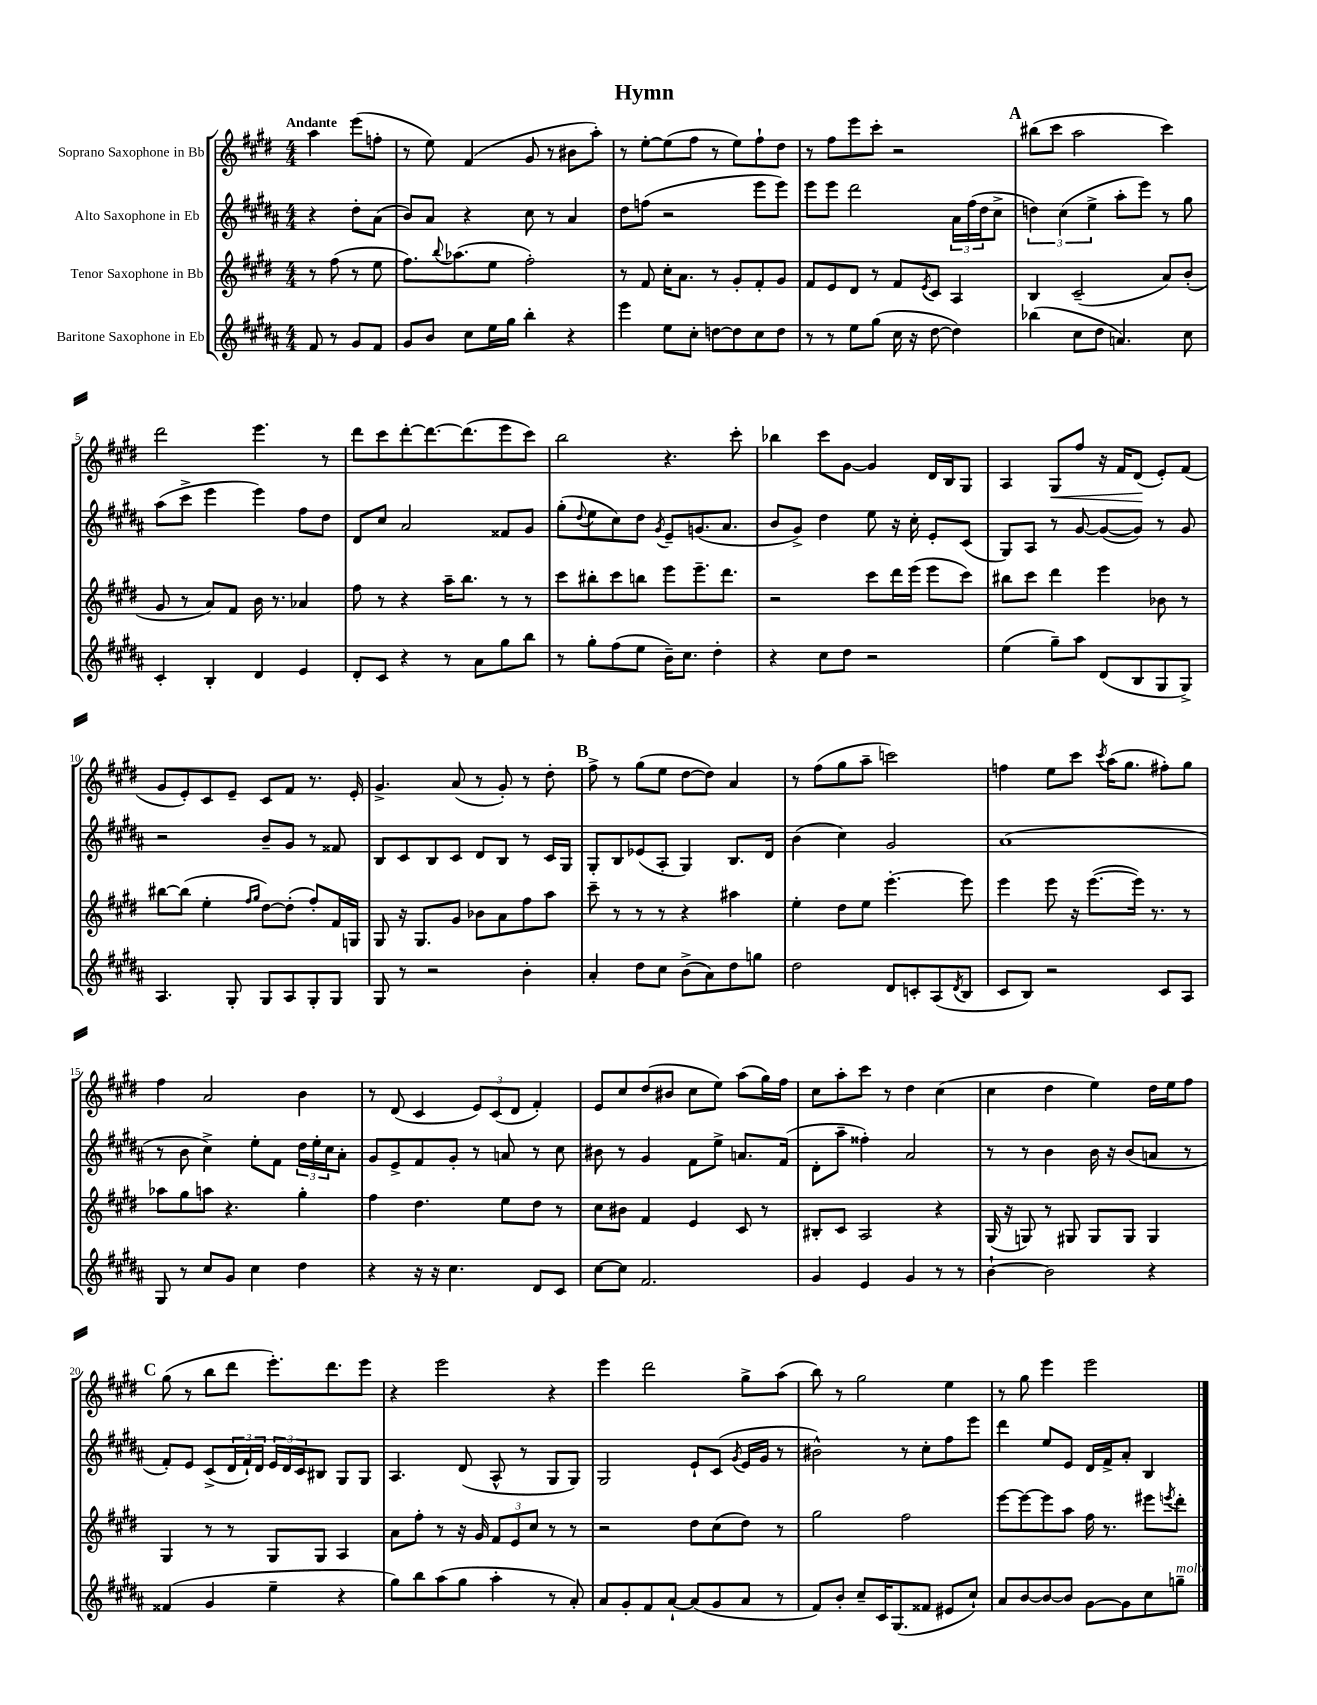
\header { title = "Hymn" }
<<
\new StaffGroup <<
\new Staff = "s0" \with { instrumentName = "Soprano Saxophone in Bb" } {
    \clef treble \key e \major \numericTimeSignature \time 4/4 \partial 2 \tempo "Andante"
    a''4 e'''8( f''8-. |
    r8 e''8) fis'4( gis'8 r8 bis'8 a''8-.) |
    r8 e''8~-. e''8( fis''8 r8 e''8) fis''8-! dis''8 |
    r8 fis''8 e'''8 cis'''8-. r2 |
    \mark \markup { \bold "A" } bis''8( cis'''8 a''2 cis'''4) |
    dis'''2 e'''4. r8 |
    dis'''8 cis'''8 dis'''8~-. dis'''8.~ dis'''8.( e'''8 cis'''8) |
    b''2 r4. cis'''8-. |
    bes''4 cis'''8 gis'8~ gis'4 dis'16 b16 gis8 |
    a4 gis8\< fis''8 r16 fis'16 dis'8\!( e'8-.) fis'8( |
    gis'8 e'8-.) cis'8 e'8-- cis'8 fis'8 r8. e'16-. |
    gis'4.-> a'8( r8 gis'8-.) r8 dis''8-. |
    \mark \markup { \bold "B" } fis''8-> r8 gis''8( e''8 dis''8~ dis''8) a'4 |
    r8 fis''8( gis''8 a''8-- c'''2) |
    f''4 e''8 cis'''8 \acciaccatura { cis'''8 } a''16( gis''8. fis''8-.) gis''8 |
    fis''4 a'2 b'4 |
    r8 dis'8( cis'4 \tuplet 3/2 { e'8) cis'8( dis'8 } fis'4-.) |
    e'8 cis''8 dis''8( bis'8 cis''8 e''8) a''8( gis''16) fis''16 |
    cis''8 a''8-. cis'''8 r8 dis''4 cis''4( |
    cis''4 dis''4 e''4) dis''16 e''16 fis''8 |
    \mark \markup { \bold "C" } gis''8( r8 b''8 dis'''8 e'''8.-.) dis'''8. e'''8 |
    r4 e'''2 r4 |
    e'''4 dis'''2 gis''8-> a''8( |
    b''8) r8 gis''2 e''4 |
    r8 gis''8 e'''4 e'''2 \bar "|." |
}
\new Staff = "s1" \with { instrumentName = "Alto Saxophone in Eb" } {
    \clef treble \key b \major \numericTimeSignature \time 4/4 \partial 2
    r4 dis''8-. ais'8( |
    b'8) ais'8 r4 cis''8 r8 ais'4 |
    dis''8 f''8( r2 e'''8 e'''8) |
    e'''8 e'''8 dis'''2 \tuplet 3/2 { ais'16 fis''16( dis''16 } cis''8-> |
    \mark \markup { \bold "A" } \tuplet 3/2 { d''4) cis''4( e''4-> } ais''8-. e'''8) r8 gis''8 |
    ais''8( cis'''8-> e'''4 e'''4) fis''8 dis''8 |
    dis'8 cis''8 ais'2 fisis'8 gis'8 |
    gis''8-.( \appoggiatura { dis''8 } e''8 cis''8) dis''8 \acciaccatura { gis'8 } e'8-- g'8.( ais'8. |
    b'8 gis'8->) dis''4 e''8 r16 cis''16-. e'8-. cis'8( |
    gis8) ais8 r8 gis'8~ gis'8~( gis'8) r8 gis'8 |
    r2 b'8-- gis'8 r8 fisis'8 |
    b8 cis'8 b8 cis'8 dis'8 b8 r8 cis'16 gis16 |
    \mark \markup { \bold "B" } gis8-. b8 ees'8( ais8-. gis4) b8. dis'16 |
    b'4( cis''4) gis'2 |
    ais'1( |
    r8 b'8 cis''4->) e''8-. fis'8 \tuplet 3/2 { dis''16 e''16-. cis''16 } ais'8-. |
    gis'8 e'8-> fis'8 gis'8-. r8 a'8 r8 cis''8 |
    bis'8 r8 gis'4 fis'8 e''8-> a'8. fis'16( |
    dis'8-. ais''8-- fisis''4-.) ais'2 |
    r8 r8 b'4 b'16 r16 b'8( a'8 r8 |
    \mark \markup { \bold "C" } fis'8-.) e'8 cis'8->( \tuplet 3/2 { dis'16 fis'16-!) dis'16 } \tuplet 3/2 { e'16 dis'16 cis'16 } bis8 gis8 gis8 |
    ais4. dis'8( ais8-^ r8 gis8 gis8) |
    gis2 e'8-! cis'8( \acciaccatura { gis'8 } e'16 gis'16 r8 |
    bis'2-^) r8 cis''8-. fis''8 e'''8 |
    dis'''4 e''8 e'8 dis'16 fis'16-> ais'8-. b4 \bar "|." |
}
\new Staff = "s2" \with { instrumentName = "Tenor Saxophone in Bb" } {
    \clef treble \key e \major \numericTimeSignature \time 4/4 \partial 2
    r8 fis''8( r8 e''8 |
    fis''8.) \appoggiatura { b''8 } aes''8.( e''8 fis''2-.) |
    r8 fis'8 cis''16-. a'8. r8 gis'8-. fis'8-. gis'8 |
    fis'8 e'8 dis'8 r8 fis'8 \acciaccatura { e'8 } cis'8 a4 |
    \mark \markup { \bold "A" } b4 cis'2--( a'8) b'8-.( |
    gis'8 r8 a'8) fis'8 b'16 r8. aes'4 |
    fis''8 r8 r4 a''16-- b''8. r8 r8 |
    cis'''8 bis''8-. cis'''8 b''8 e'''8 e'''8.-- dis'''8. |
    r2 cis'''8 dis'''16 e'''16( e'''8 cis'''8) |
    bis''8 cis'''8 dis'''4 e'''4 bes'8 r8 |
    bis''8~ bis''8( e''4-. \grace { fis''16 gis''16 } dis''8~) dis''8-.( fis''8-.) fis'16 g16 |
    gis8 r16 gis8. gis'8 bes'8 a'8 fis''8 a''8 |
    \mark \markup { \bold "B" } cis'''8-- r8 r8 r8 r4 ais''4 |
    e''4-. dis''8 e''8 e'''4.~-. e'''8 |
    e'''4 e'''8 r16 e'''8.~( e'''16) r8. r8 |
    aes''8 gis''8 a''8 r4. gis''4-. |
    fis''4 dis''4. e''8 dis''8 r8 |
    cis''8 bis'8 fis'4 e'4 cis'8 r8 |
    bis8-. cis'8 a2 r4 |
    gis16( r16 g8) r8 gis8 gis8 gis8 gis4 |
    \mark \markup { \bold "C" } gis4 r8 r8 gis8 gis8 a4 |
    a'8 fis''8-. r8 r16 gis'16 \tuplet 3/2 { fis'8 e'8 cis''8 } r8 r8 |
    r2 dis''8 cis''8( dis''8) r8 |
    gis''2 fis''2 |
    e'''8~ e'''8~ e'''8 a''8 fis''16 r8. eis'''8 \acciaccatura { e'''8 } dis'''8-. \bar "|." |
}
\new Staff = "s3" \with { instrumentName = "Baritone Saxophone in Eb" } {
    \clef treble \key b \major \numericTimeSignature \time 4/4 \partial 2
    fis'8 r8 gis'8 fis'8 |
    gis'8 b'8 cis''8 e''16 gis''16 b''4-. r4 |
    e'''4 e''8 cis''8-. d''8~ d''8 cis''8 d''8 |
    r8 r8 e''8 gis''8( cis''16 r16 dis''8~ dis''4) |
    \mark \markup { \bold "A" } bes''4( cis''8 dis''8 a'4.) cis''8 |
    cis'4-. b4-. dis'4 e'4 |
    dis'8-. cis'8 r4 r8 ais'8 gis''8 b''8 |
    r8 gis''8-. fis''8( e''8 b'16--) cis''8. dis''4-. |
    r4 cis''8 dis''8 r2 |
    e''4( gis''8--) ais''8 dis'8( b8 gis8 gis8->) |
    ais4. gis8-. gis8 ais8 gis8-. gis8 |
    gis8 r8 r2 b'4-. |
    \mark \markup { \bold "B" } ais'4-. dis''8 cis''8 b'8->( ais'8) dis''8 g''8 |
    dis''2 dis'8 c'8-. ais8( \acciaccatura { dis'8 } b8 |
    cis'8 b8) r2 cis'8 ais8 |
    gis8 r8 cis''8 gis'8 cis''4 dis''4 |
    r4 r16 r16 cis''4. dis'8 cis'8 |
    cis''8~ cis''8 fis'2. |
    gis'4 e'4 gis'4 r8 r8 |
    b'4~-! b'2 r4 |
    \mark \markup { \bold "C" } fisis'4( gis'4 e''4-- r4 |
    gis''8) b''8 ais''8( gis''8 ais''4-. r8 ais'8-.) |
    ais'8 gis'8-. fis'8 ais'8~-! ais'8( gis'8 ais'8 r8 |
    fis'8) b'8-. cis''8-- cis'16 gis8.( fisis'8 eis'8 cis''8-!) |
    ais'8 b'8~ b'8~ b'8 gis'8~ gis'8 cis''8 g''8--^\markup { \italic "molto" } \bar "|." |
}
>>
>>
